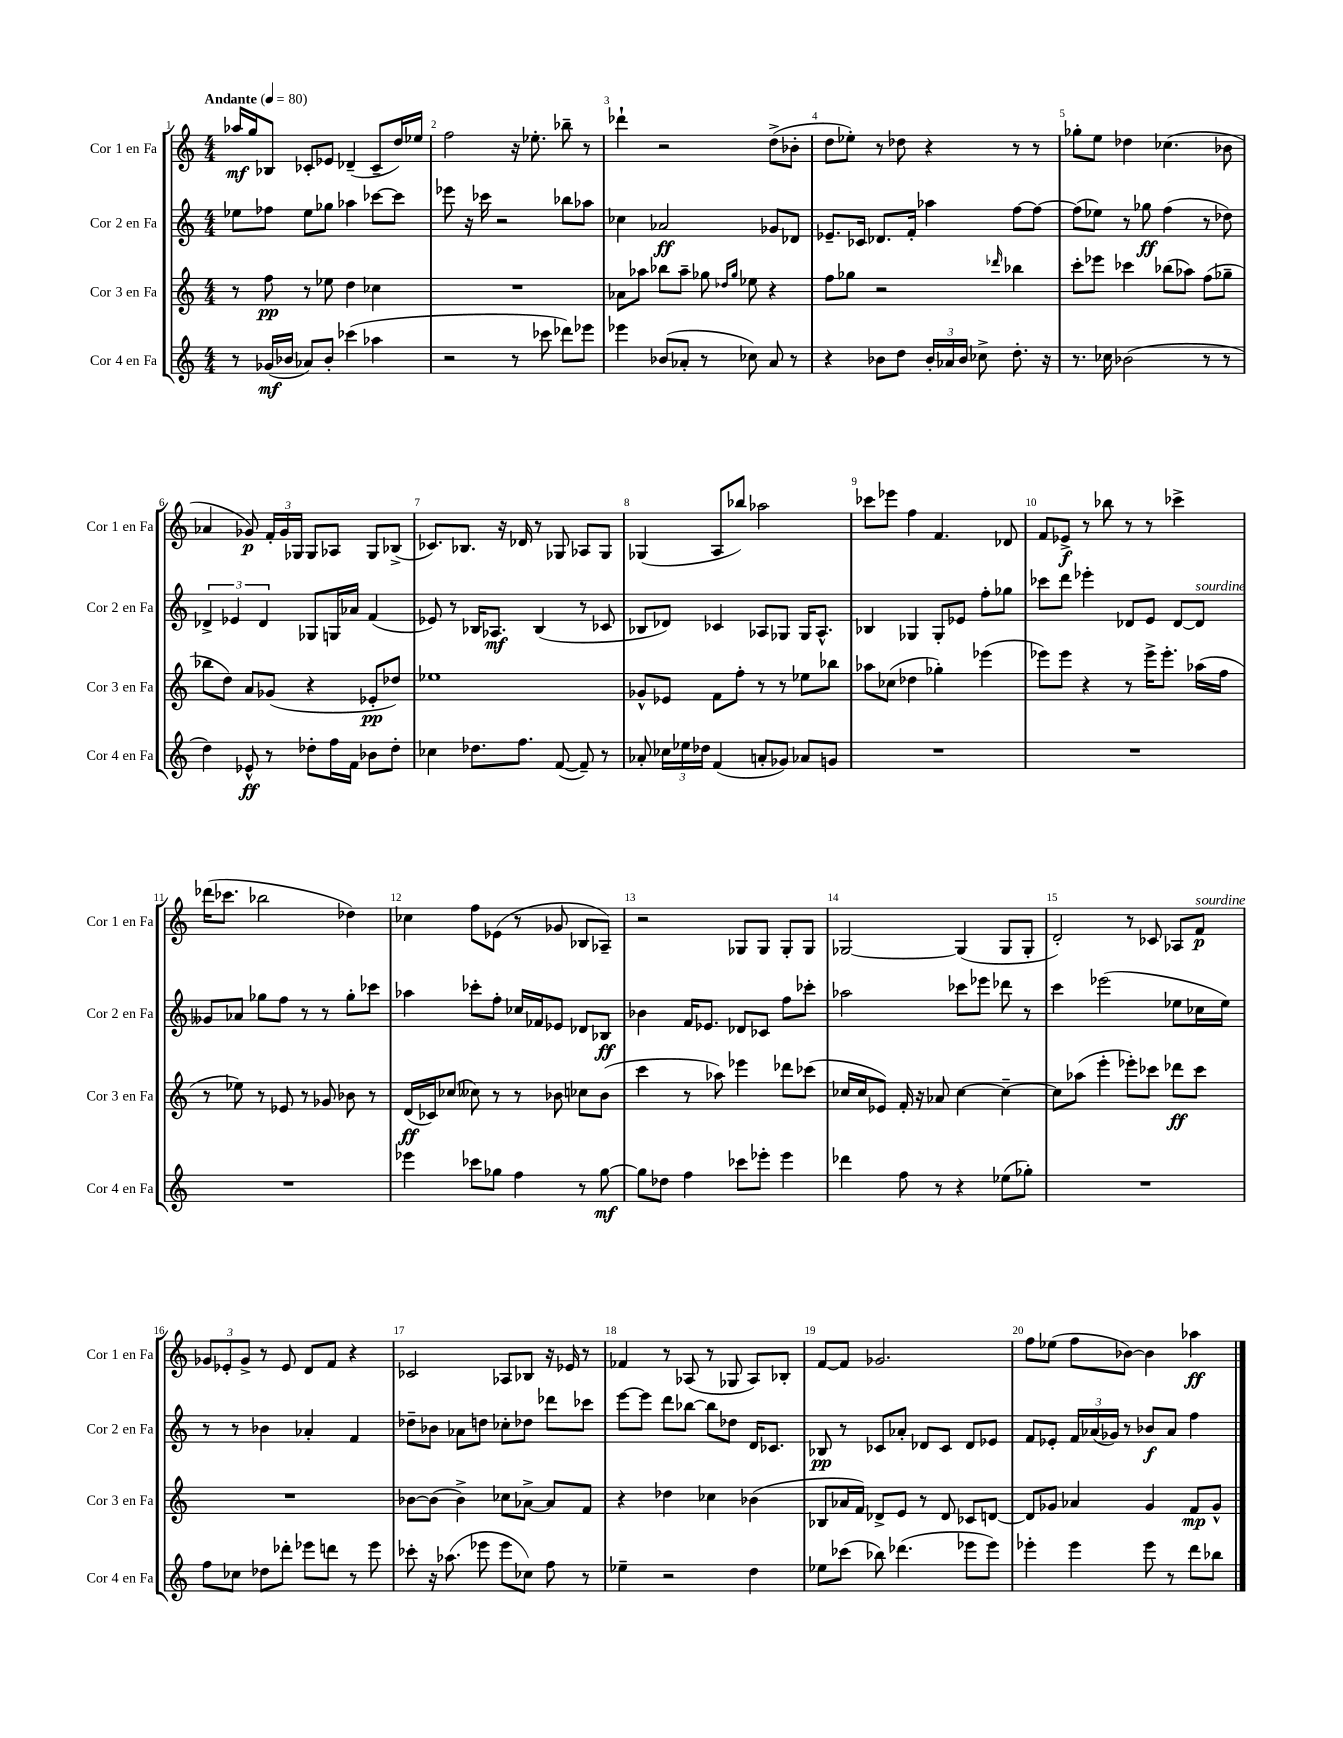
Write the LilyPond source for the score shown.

<<
\new StaffGroup <<
\new Staff = "s0" \with { instrumentName = "Cor 1 en Fa" shortInstrumentName = "Cor 1 en Fa" } {
    \clef treble \key c \major \numericTimeSignature \time 4/4 \tempo "Andante" 4 = 80
    \autoBeamOff aes''16[\mf g''16 bes8] ces'8[-. ees'8] des'4--( ces'8[-- d''16) ees''16] |
    f''2 r16 ees''8.-. bes''8-- r8 |
    des'''4-! r2 d''8[->( bes'8]-. |
    d''8[ ees''8]-.) r8 des''8 r4 r8 r8 |
    ges''8[-. e''8] des''4 ces''4.( bes'8 |
    aes'4 ges'8\p) \tuplet 3/2 { f'16[-. ges'16 ges16] } ges8[ aes8] ges8[ bes8]->( |
    ces'8.[) bes8.] r16 des'16 r8 ges8 aes8[ ges8] |
    ges4( a8[ bes''8]) aes''2 |
    ces'''8[ ees'''8] f''4 f'4. des'8 |
    f'8[ ees'8]->\f r8 bes''8 r8 r8 ces'''4-> |
    des'''16[( ces'''8.] bes''2 des''4) |
    ces''4 f''8[ ees'8]( r8 ges'8 bes8[ aes8]--) |
    r2 ges8[ ges8] ges8[-. ges8] |
    ges2~ ges4( ges8[ ges8]-. |
    d'2-.) r8 ces'8 aes8[ f'8]\p^\markup { \italic "sourdine" } |
    \tuplet 3/2 { ges'8[ ees'8-. ges'8]-> } r8 ees'8 d'8[ f'8] r4 |
    ces'2 aes8[ bes8] r16 ees'16 r8 |
    fes'4 r8 aes8( r8 ges8 aes8[) bes8]-. |
    f'8[~ f'8] ges'2. |
    f''8[ ees''8]( f''8[ bes'8]~) bes'4 aes''4\ff \bar "|." |
}
\new Staff = "s1" \with { instrumentName = "Cor 2 en Fa" shortInstrumentName = "Cor 2 en Fa" } {
    \clef treble \key c \major \numericTimeSignature \time 4/4
    \autoBeamOff ees''8[ fes''8] ees''8[ ges''8] aes''4 ces'''8[~ ces'''8] |
    ees'''8 r16 ces'''16 r2 bes''8[ aes''8] |
    ces''4 aes'2\ff ges'8[ des'8] |
    ees'8.[-- ces'16] des'8.[ f'16]-. aes''4 f''8[~ f''8]~ |
    f''8[( ees''8]) r8 ges''8\ff f''4( r8 des''8) |
    \tuplet 3/2 { des'4-> ees'4 des'4 } ges8[ g16 aes'16] f'4( |
    ees'8) r8 bes16[ aes8.]\mf bes4( r8 ces'8 |
    bes8[ des'8]) ces'4 aes8[ ges8] ges16[ aes8.]-^ |
    bes4 ges4 ges8[-. ees'8] f''8[-. ges''8] |
    ces'''8[ d'''8] ees'''4-. des'8[ e'8] des'8[~ des'8]^\markup { \italic "sourdine" } |
    geses'8[ aes'8] ges''8[ f''8] r8 r8 ges''8[-. ces'''8] |
    aes''4 ces'''8[-. f''8]-. ces''16[ fes'16 ees'8] des'8[ bes8]\ff |
    bes'4 f'16[ ees'8.] des'8[ ces'8] f''8[ ces'''8]-. |
    aes''2 ces'''8[ ees'''8] des'''8 r8 |
    c'''4 ees'''2( ees''8[ ces''16 ees''16]) |
    r8 r8 bes'4 aes'4-. f'4 |
    des''8[-- bes'8] aes'8[ d''8] ces''8[-. des''8] des'''8[ ces'''8] |
    e'''8[~ e'''8] d'''8[ bes''8]~ bes''8[ des''8] d'16[ ces'8.] |
    bes8\pp r8 ces'8[ aes'8]-. des'8[ ces'8] des'8[ ees'8] |
    f'8[ ees'8]-. \tuplet 3/2 { f'16[ aes'16( ges'16]) } r8 bes'8[\f aes'8] f''4 \bar "|." |
}
\new Staff = "s2" \with { instrumentName = "Cor 3 en Fa" shortInstrumentName = "Cor 3 en Fa" } {
    \clef treble \key c \major \numericTimeSignature \time 4/4
    \autoBeamOff r8 f''8\pp r8 ees''8 d''4 ces''4 |
    R1 |
    aes'8[ aes''8] bes''8[ aes''8]-- ges''8 \grace { des''16[ ges''16] } ees''8 r4 |
    f''8[ ges''8] r2 \grace { des'''16 } bes''4 |
    c'''8[-. ees'''8] ces'''4 bes''8[( aes''8]) f''8[( ges''8]-- |
    bes''8[ d''8]) a'8[ ges'8]( r4 ees'8[-.\pp des''8]) |
    ees''1 |
    ges'8[-^ ees'8] f'8[ f''8]-. r8 r8 ees''8[ bes''8] |
    aes''8[ ces''8]( des''4 ges''4-.) ees'''4( |
    ees'''8[) ees'''8] r4 r8 ees'''16[-> ees'''8.]-. aes''16[( f''16] |
    r8 ees''8) r8 ees'8 r8 ges'8 bes'8 r8 |
    d'16[\ff( ces'16) ces''8]( ceses''8) r8 r8 bes'8 ces''8[ bes'8]( |
    c'''4 r8 aes''8) ees'''4 des'''8[ ces'''8]( |
    ces''16[ ces''16 ees'8]) f'16-. r16 aes'8 ces''4~ ces''4~-- |
    ces''8[ aes''8]( e'''4-. ees'''8[-.) ces'''8] des'''8[\ff ces'''8] |
    R1 |
    bes'8[~ bes'8]( bes'4->) ces''8[ aes'8]~-> aes'8[ f'8] |
    r4 des''4 ces''4 bes'4( |
    bes8[ aes'16 f'16]) des'8[-> e'8] r8 des'8 ces'8[ d'8]~ |
    d'8[ ges'8] aes'4 ges'4 f'8[\mp ges'8]-^ \bar "|." |
}
\new Staff = "s3" \with { instrumentName = "Cor 4 en Fa" shortInstrumentName = "Cor 4 en Fa" } {
    \clef treble \key c \major \numericTimeSignature \time 4/4
    \autoBeamOff r8 ges'16[\mf( bes'16] aes'8[) bes'8]-. ces'''4( aes''4 |
    r2 r8 ces'''8 des'''8[) ees'''8] |
    ees'''4 bes'8[( aes'8]-. r8 ces''8) aes'8 r8 |
    r4 bes'8[ d''8] \tuplet 3/2 { bes'16[-. aes'16 bes'16] } ces''8-> d''8.-. r16 |
    r8. ces''16 bes'2( r8 r8 |
    d''4) ees'8-^\ff r8 des''8[-. f''16 f'16] bes'8[ des''8]-. |
    ces''4 des''8.[ f''8.] f'8~( f'8--) r8 |
    aes'8-. \tuplet 3/2 { ces''16[ ees''16 des''16] } f'4( a'8[-. ges'8]) aes'8[ g'8] |
    R1 |
    R1 |
    R1 |
    ees'''4 ces'''8[ ges''8] f''4 r8 ges''8~\mf |
    ges''8[ des''8] f''4 ces'''8[ ees'''8]-. ees'''4 |
    des'''4 f''8 r8 r4 ees''8[( ges''8]-.) |
    R1 |
    f''8[ ces''8] des''8[ des'''8]-. ees'''8[ d'''8] r8 ees'''8 |
    ces'''8-. r16 aes''8.( ees'''8 ees'''8[ ces''8]) f''8 r8 |
    ees''4-- r2 d''4 |
    ees''8[ ces'''8]( bes''8) des'''4.( ees'''8[ ees'''8]) |
    ees'''4-. ees'''4 ees'''8 r8 d'''8[ bes''8] \bar "|." |
}
>>
>>
\layout { \context { \Score \override BarNumber.break-visibility = ##(#f #t #t) barNumberVisibility = #all-bar-numbers-visible } }
